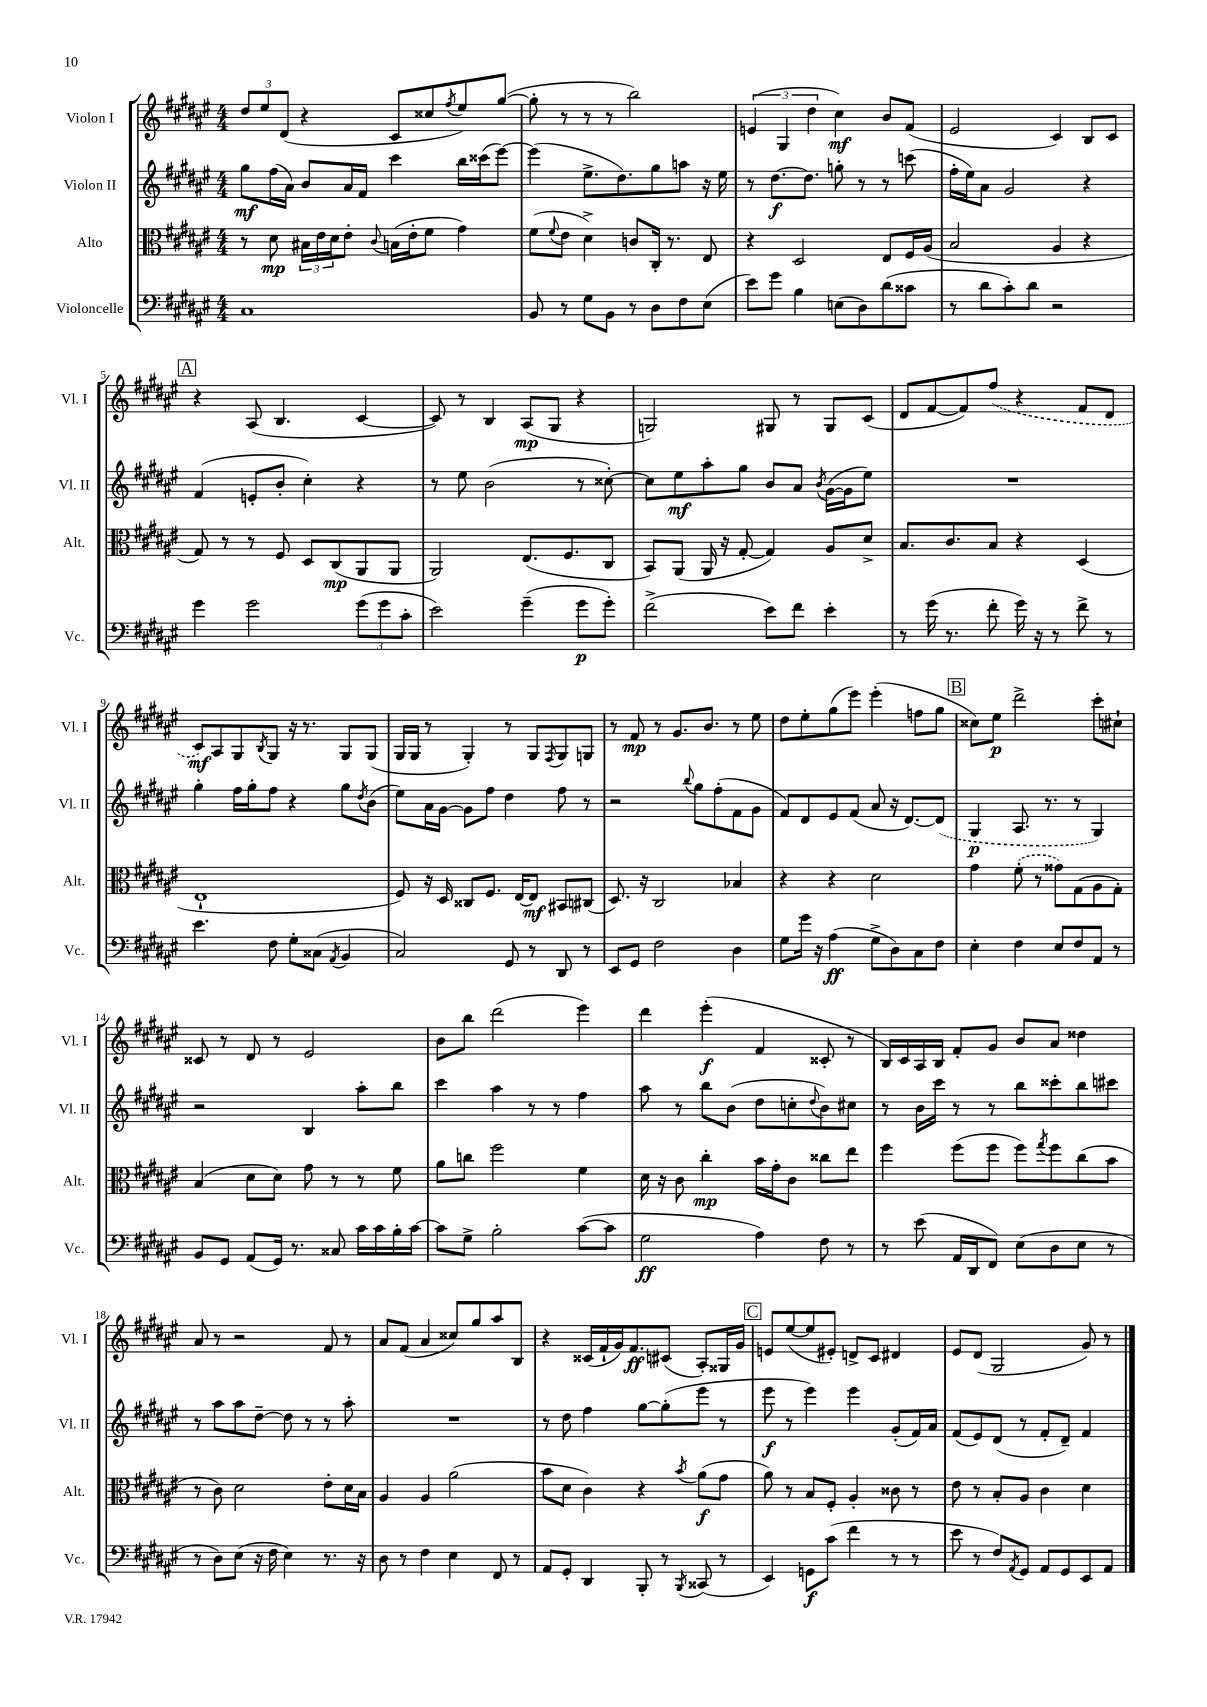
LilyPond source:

<<
\new StaffGroup <<
\new Staff = "s0" \with { instrumentName = "Violon I" shortInstrumentName = "Vl. I" } {
    \clef treble \key fis \major \numericTimeSignature \time 4/4
    \tuplet 3/2 { dis''8 eis''8 dis'8( } r4 cis'8 cisis''8 \acciaccatura { fis''8 } eis''8) gis''8~( |
    gis''8-. r8 r8 r8 b''2) |
    \tuplet 3/2 { e'4( gis4 dis''4 } cis''4\mf) b'8 fis'8( |
    eis'2 cis'4) b8 cis'8 |
    \mark \markup { \box "A" } r4 ais8( b4. cis'4~ |
    cis'8) r8 b4 ais8\mp( gis8 r4 |
    g2) gis8 r8 gis8 cis'8( |
    dis'8 fis'8~ fis'8) \once \slurDashed fis''8( r4 fis'8 dis'8 |
    cis'8\mf) ais8 gis8 \acciaccatura { b8 } gis8 r16 r8. gis8 gis8( |
    gis16 gis16 r8 gis4-.) r8 gis8 \acciaccatura { fis8 } gis8 g8 |
    r8 fis'8\mp r8 gis'8. b'8. r8 eis''8 |
    dis''8 eis''8-. gis''8( eis'''8) eis'''4-.( f''8 gis''8 |
    \mark \markup { \box "B" } cisis''8) eis''8\p dis'''2-> cis'''8-. cis''8-! |
    cisis'8 r8 dis'8 r8 eis'2 |
    b'8 b''8 dis'''2( eis'''4) |
    dis'''4 eis'''4-.\f( fis'4 cisis'8-. r8 |
    b16) cis'16 ais16 b16 fis'8-. gis'8 b'8 ais'8 disis''4 |
    ais'8 r8 r2 fis'8 r8 |
    ais'8 fis'8( ais'4 cisis''8) gis''8 ais''8 b8 |
    r4 cisis'16( fis'16-! gis'16) fis'8.\ff cis'8( ais8-.) gisis16 gis'16 |
    \mark \markup { \box "C" } e'8 eis''8~( eis''8 eis'8-.) d'8-> cis'8 dis'4 |
    eis'8 dis'8( gis2 gis'8) r8 \bar "|." |
}
\new Staff = "s1" \with { instrumentName = "Violon II" shortInstrumentName = "Vl. II" } {
    \clef treble \key fis \major \numericTimeSignature \time 4/4
    gis''8\mf fis''16( ais'16) b'8 ais'16 fis'16 cis'''4 b''16 cisis'''16( eis'''8~) |
    eis'''4( eis''8.-> dis''8.) gis''8 a''8 r16 eis''16 |
    r8 dis''8.~\f dis''8. g''8-. r8 r8 c'''8( |
    fis''16-. eis''16) ais'8 gis'2 r4 |
    \mark \markup { \box "A" } fis'4( e'8-. b'8-. cis''4-.) r4 |
    r8 eis''8 b'2( r8 cisis''8~-.) |
    cisis''8 eis''8\mf ais''8-. gis''8 b'8 ais'8 \acciaccatura { b'8 } gis'16~( gis'16 eis''8) |
    R1 |
    gis''4-. fis''16 gis''16-. fis''8 r4 gis''8 \acciaccatura { dis''8 } b'8( |
    eis''8) ais'16 gis'16~ gis'8 fis''8 dis''4 fis''8 r8 |
    r2 \appoggiatura { b''8 } gis''8 fis''8-.( fis'8 gis'8 |
    fis'8) dis'8 eis'8 fis'8( ais'8 r16 dis'8.~) \once \slurDashed dis'8( |
    \mark \markup { \box "B" } gis4\p ais8. r8. r8 gis4) |
    r2 b4 ais''8-. b''8 |
    cis'''4 ais''4 r8 r8 fis''4 |
    ais''8 r8 b''8 b'8( dis''8 c''8-. \appoggiatura { dis''8 } b'8) cis''8 |
    r8 b'16 cis'''16 r8 r8 b''8 cisis'''8-. b''8 cis'''8 |
    r8 ais''8 ais''8 dis''8~-- dis''8 r8 r8 ais''8-. |
    R1 |
    r8 dis''8 fis''4 gis''8~ gis''8-.( eis'''8 r8 |
    \mark \markup { \box "C" } eis'''8\f r8 eis'''4) eis'''4 gis'8-.( fis'16) ais'16 |
    fis'8( eis'8) dis'8( r8 fis'8-. dis'8--) fis'4 \bar "|." |
}
\new Staff = "s2" \with { instrumentName = "Alto" shortInstrumentName = "Alt." } {
    \clef alto \key fis \major \numericTimeSignature \time 4/4
    r8 dis'8\mp \tuplet 3/2 { bis16 eis'16 dis'16 } eis'8-. \appoggiatura { cis'8 } b16( eis'16-. fis'8 gis'4) |
    fis'8( \appoggiatura { fis'8 } eis'8 dis'4->) c'8 cis16-. r8. eis8 |
    r4 dis2 eis8 fis16 ais16( |
    b2 ais4 r4 |
    \mark \markup { \box "A" } gis8) r8 r8 fis8 dis8 cis8\mp( ais,8 ais,8 |
    ais,2) eis8.( fis8. cis8 |
    b,8) ais,8( ais,16 r16 gis8~-. gis4) ais8 dis'8-> |
    b8. cis'8. b8 r4 dis4( |
    eis1-! |
    fis8) r16 dis16 cisis8 fis8. eis16~ eis8\mf bis,8 cis8( |
    dis8.) r16 cis2 bes4 |
    r4 r4 dis'2 |
    \mark \markup { \box "B" } gis'4 \once \slurDashed fis'8-.( r8 gisis'8) gis8( ais8 gis8-.) |
    b4( dis'8 dis'8) gis'8 r8 r8 fis'8 |
    ais'8 c''8 fis''2 fis'4 |
    dis'16 r16 cis'8 cis''4-.\mp b'16 gis'16-. cis'8 cisis''8 eis''8 |
    fis''4 fis''8( fis''8 fis''8) \acciaccatura { gis''8 } fis''8 cis''8( b'8 |
    r8 cis'8) dis'2 eis'8-. dis'16 b16 |
    ais4 ais4 ais'2( |
    b'8 dis'8 cis'4) r4 \acciaccatura { b'8 } ais'8\f( gis'8 |
    \mark \markup { \box "C" } ais'8) r8 b8 fis8-. ais4-. cisis'8 r8 |
    eis'8 r8 b8-. ais8 cis'4 dis'4 \bar "|." |
}
\new Staff = "s3" \with { instrumentName = "Violoncelle" shortInstrumentName = "Vc." } {
    \clef bass \key fis \major \numericTimeSignature \time 4/4
    cis1 |
    b,8 r8 gis8 b,8 r8 dis8 fis8 eis8( |
    eis'8) gis'8 b4 e8( dis8) dis'8( cisis'8 |
    r8 dis'8 cis'8-.) dis'8 r2 |
    \mark \markup { \box "A" } gis'4 gis'2 \tuplet 3/2 { gis'8( gis'8 cis'8-. } |
    eis'2) gis'4--( gis'8\p gis'8-.) |
    fis'2->( eis'8) fis'8 eis'4-. |
    r8 gis'16( r8. fis'8-. gis'16) r16 r8 fis'8-> r8 |
    eis'4. fis8 gis8-. cisis8( \acciaccatura { ais,8 } b,4 |
    cis2) gis,8 r8 dis,8 r8 |
    eis,8 gis,8 fis2 dis4 |
    gis8 gis'16 r16 ais4\ff( gis8-> dis8) cis8 fis8 |
    \mark \markup { \box "B" } eis4-. fis4 eis8 fis8 ais,8 r8 |
    b,8 gis,8 ais,8( gis,16) r8. cisis8 cis'16 cis'16 b16-. cis'16~ |
    cis'8 gis8-> b2-. cis'8~( cis'8 |
    gis2\ff ais4) fis8 r8 |
    r8 eis'8( ais,16 dis,16 fis,8) eis8( dis8 eis8 r8 |
    r8 dis8) eis8( r16 fis16 eis4) r8. r16 |
    dis8 r8 fis4 eis4 fis,8 r8 |
    ais,8 gis,8-. dis,4 b,,8-. r8 \acciaccatura { b,,8 } cisis,8( r8 |
    \mark \markup { \box "C" } eis,4) g,8\f cis'8( fis'4 r8 r8 |
    eis'8 r8 fis8) \acciaccatura { ais,8 } gis,8 ais,8 gis,8 eis,8 ais,8 \bar "|." |
}
>>
>>
